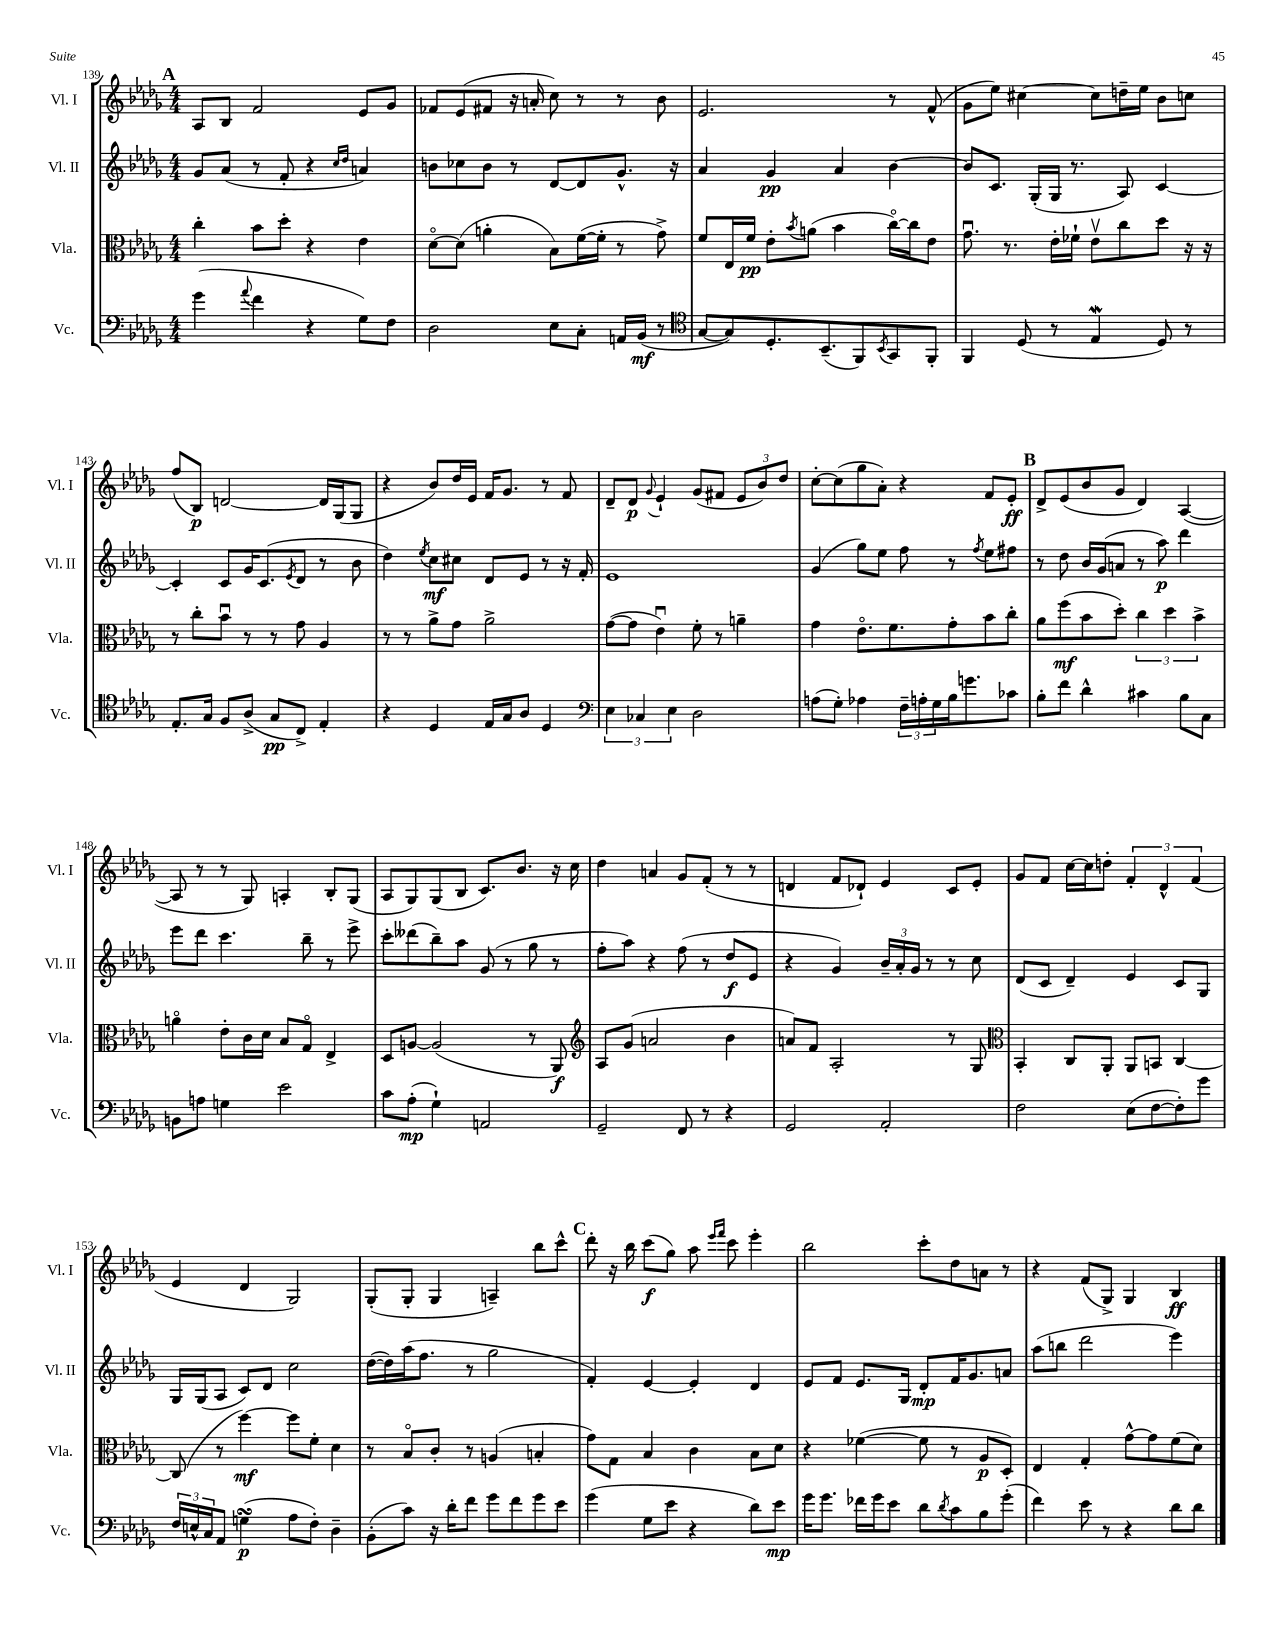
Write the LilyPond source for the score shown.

<<
\new StaffGroup <<
\new Staff = "s0" \with { instrumentName = "Vl. I" shortInstrumentName = "Vl. I" } {
    \clef treble \key des \major \numericTimeSignature \time 4/4
    \mark \markup { \bold "A" } aes8 bes8 f'2 ees'8 ges'8 |
    fes'8 ees'8( fis'8 r16 a'16-. c''8) r8 r8 bes'8 |
    ees'2. r8 f'8-^( |
    ges'8 ees''8) cis''4~ cis''8 d''16-- ees''16 bes'8 c''8 |
    f''8( bes8\p) d'2~ d'16 ges16( ges8 |
    r4 bes'8) des''16 ees'16 f'16 ges'8. r8 f'8 |
    des'8-- des'8\p \appoggiatura { ges'8 } ees'4-! ges'8( fis'8 \tuplet 3/2 { ees'8 bes'8) des''8 } |
    c''8~-. c''8( ges''8 aes'8-.) r4 f'8 ees'8-.\ff |
    \mark \markup { \bold "B" } des'8-> ees'8( bes'8 ges'8 des'4) aes4~( |
    aes8 r8 r8 ges8) a4-. bes8-. ges8( |
    aes8 ges8) ges8( bes8 c'8.) bes'8. r16 c''16 |
    des''4 a'4 ges'8 f'8-.( r8 r8 |
    d'4 f'8 des'8-!) ees'4 c'8 ees'8-. |
    ges'8 f'8 c''16~ c''16 d''8-. \tuplet 3/2 { f'4-. des'4-^ f'4( } |
    ees'4 des'4 ges2) |
    ges8-.( ges8-. ges4 a4--) bes''8 c'''8-^ |
    \mark \markup { \bold "C" } des'''8-. r16 bes''16 c'''8\f( ges''8) aes''8 \grace { ees'''16 f'''16 } c'''8 ees'''4-. |
    bes''2 c'''8-. des''8 a'8 r8 |
    r4 f'8( ges8->) ges4 bes4\ff \bar "|." |
}
\new Staff = "s1" \with { instrumentName = "Vl. II" shortInstrumentName = "Vl. II" } {
    \clef treble \key des \major \numericTimeSignature \time 4/4
    \mark \markup { \bold "A" } ges'8 aes'8( r8 f'8-. r4 \grace { c''16 des''16 } a'4) |
    b'8 ces''8 b'8 r8 des'8~ des'8 ges'8.-^ r16 |
    aes'4 ges'4\pp aes'4 bes'4~ |
    bes'8 c'8. ges16-.( ges16 r8. aes8) c'4~ |
    c'4-. c'8 ges'16 c'8.( \acciaccatura { ees'8 } des'8 r8 bes'8 |
    des''4) \acciaccatura { ees''8 } c''8\mf cis''8 des'8 ees'8 r8 r16 f'16-. |
    ees'1 |
    ges'4( ges''8) ees''8 f''8 r8 \acciaccatura { f''8 } ees''8 fis''8 |
    \mark \markup { \bold "B" } r8 des''8 bes'16 ges'16( a'8 r8 aes''8\p) des'''4 |
    ees'''8 des'''8 c'''4. bes''8-- r8 ees'''8-> |
    c'''8-. deses'''8( bes''8--) aes''8 ges'8( r8 ges''8 r8 |
    f''8-. aes''8) r4 f''8( r8 des''8\f ees'8 |
    r4 ges'4) \tuplet 3/2 { bes'16-- aes'16-. ges'16 } r8 r8 c''8 |
    des'8( c'8 des'4--) ees'4 c'8 ges8 |
    ges16 ges16( aes8 c'8) des'8 c''2 |
    des''16~( des''16) aes''16( f''8. r8 ges''2 |
    \mark \markup { \bold "C" } f'4-.) ees'4~ ees'4-. des'4 |
    ees'8 f'8 ees'8. ges16 des'8-.\mp f'16 ges'8. a'8 |
    aes''8( b''8 des'''2 ees'''4) \bar "|." |
}
\new Staff = "s2" \with { instrumentName = "Vla." shortInstrumentName = "Vla." } {
    \clef alto \key des \major \numericTimeSignature \time 4/4
    \mark \markup { \bold "A" } c''4-. bes'8 des''8-. r4 ees'4 |
    des'8~\flageolet des'8( a'4-. bes8) f'16~( f'16-. r8 ges'8->) |
    f'8 ees16 f'16\pp ees'8-. \acciaccatura { bes'8 } a'8( bes'4 c''16~\flageolet) c''16 ees'8 |
    ges'8.\downbow r8. ees'16-. fes'16-! ees'8\upbow c''8 des''8 r16 r16 |
    r8 c''8-. bes'8\downbow r8 r8 ges'8 aes4 |
    r8 r8 aes'8-> ges'8 aes'2-> |
    ges'8~( ges'8 ees'4\downbow) f'8-. r8 a'4-- |
    ges'4 ees'8.\flageolet f'8. ges'8-. bes'8 c''8-. |
    \mark \markup { \bold "B" } aes'8 f''8\mf( bes'8 des''8-.) \tuplet 3/2 { c''4 des''4 bes'4-> } |
    a'4\flageolet ees'8-. c'16 des'16 bes8 ges8\flageolet ees4-> |
    des8 a8~ a2( r8 aes,8\f) |
    \clef treble aes8 ges'8( a'2 bes'4 |
    a'8) f'8 aes2-. r8 ges8 |
    \clef alto bes,4-. c8 aes,8-. aes,8 b,8 c4~ |
    c8( r8 f''4~\mf) f''8 f'8-. des'4 |
    r8 bes8\flageolet c'8-. r8 a4( b4-. |
    \mark \markup { \bold "C" } ges'8) ges8 bes4 c'4 bes8 des'8 |
    r4 fes'4~( fes'8 r8 aes8\p des8-.) |
    ees4 ges4-. ges'8~-^ ges'8 f'8( des'8) \bar "|." |
}
\new Staff = "s3" \with { instrumentName = "Vc." shortInstrumentName = "Vc." } {
    \clef bass \key des \major \numericTimeSignature \time 4/4
    \mark \markup { \bold "A" } ges'4( \appoggiatura { aes'8 } f'4 r4 ges8) f8 |
    des2 ees8 c8-. a,16 bes,16\mf( r8 |
    \clef tenor ges8~ ges8) des8.-. bes,8.--( f,8) \acciaccatura { bes,8 } ges,8 f,8-. |
    f,4 des8( r8 ees4\mordent des8) r8 |
    ees8.-. ges16 f8 aes8->( ges8\pp c8->) ees4-. |
    r4 des4 ees16 ges16 aes8 des4 |
    \clef bass \tuplet 3/2 { ees4 ces4 ees4 } des2 |
    a8( ges8-.) aes4 \tuplet 3/2 { f16-- a16-. ges16 } bes16 g'8. ces'8 |
    \mark \markup { \bold "B" } bes8-. f'8 des'4-^ cis'4 bes8 c8 |
    b,8 a8 g4 ees'2 |
    c'8 aes8-.\mp( ges4-!) a,2 |
    ges,2-- f,8 r8 r4 |
    ges,2 aes,2-. |
    f2 ees8( f8~ f8-.) ges'8 |
    \tuplet 3/2 { f16 e16-^ c16 } aes,8 g4\turn\p( aes8 f8-.) des4-- |
    bes,8-.( c'8) r16 des'16-. f'8 ges'8 f'8 ges'8 ees'8 |
    \mark \markup { \bold "C" } ges'4( ges8 ees'8 r4 des'8) ees'8\mp |
    ges'16 ges'8. fes'16 ges'16 ees'8 des'8 \acciaccatura { des'8 } c'8 bes8 ges'8-.( |
    f'4) ees'8 r8 r4 des'8 des'8 \bar "|." |
}
>>
>>
\layout { \context { \Score currentBarNumber = #139 } }
